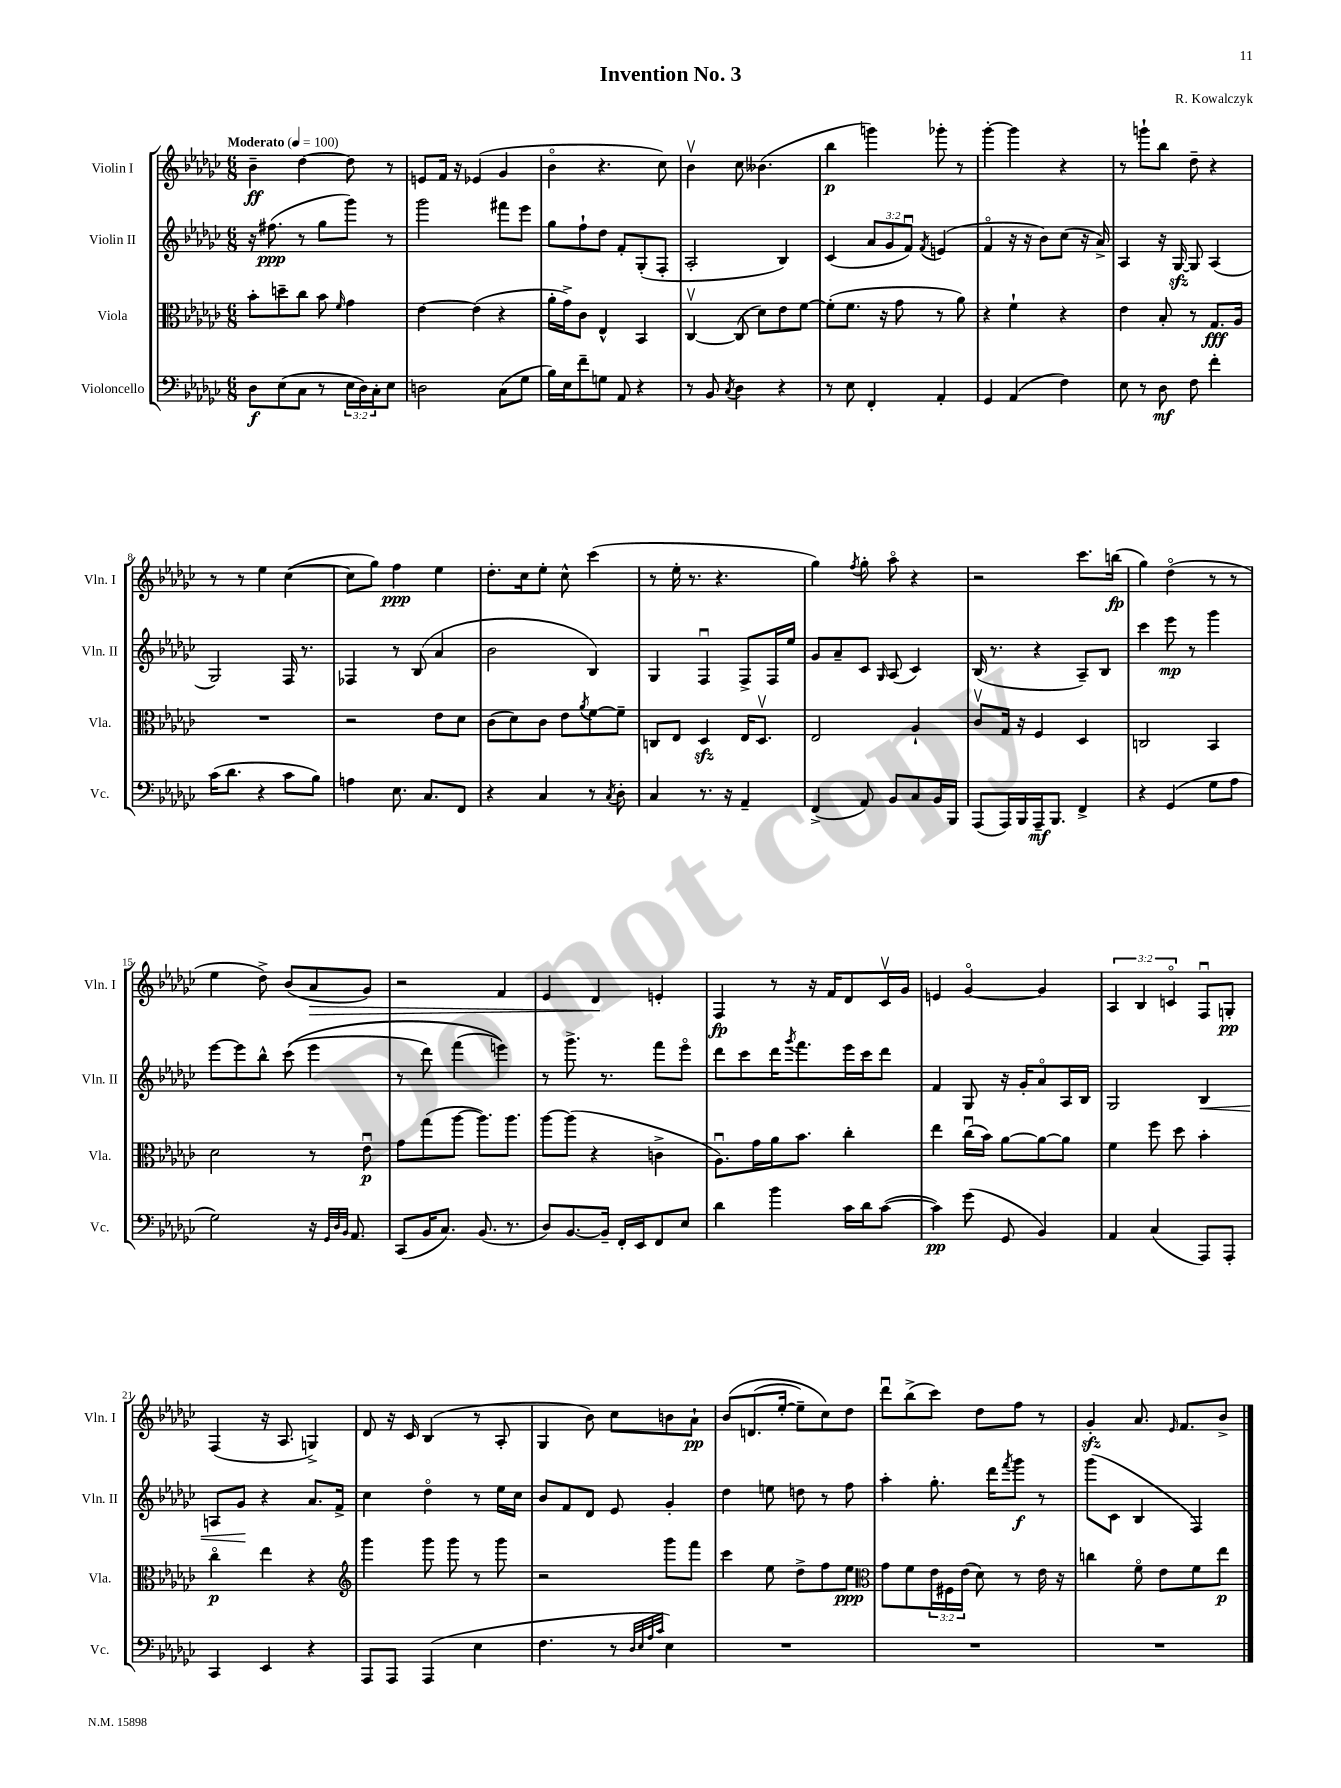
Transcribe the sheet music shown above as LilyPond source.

\header { title = "Invention No. 3" composer = "R. Kowalczyk" }
<<
\new StaffGroup <<
\new Staff = "s0" \with { instrumentName = "Violin I" shortInstrumentName = "Vln. I" } {
    \clef treble \key ges \major \numericTimeSignature \time 6/8 \override Staff.TupletNumber.text = #tuplet-number::calc-fraction-text \tempo "Moderato" 4 = 100
    bes'4--\ff des''4~ des''8 r8 |
    e'8 f'16 r16 ees'4( ges'4 |
    bes'4\flageolet r4. ces''8) |
    bes'4\upbow ces''8 beses'4.( |
    bes''4\p g'''4) ges'''8-. r8 |
    ges'''4~-. ges'''4 r4 |
    r8 g'''8-! bes''8 des''8-- r4 |
    r8 r8 ees''4 ces''4~( |
    ces''8 ges''8) f''4\ppp ees''4 |
    des''8.-. ces''16 ees''8-. ces''8-^ ces'''4( |
    r8 ees''16-. r8. r4. |
    ges''4) \acciaccatura { f''8 } ges''8-. aes''8\flageolet r4 |
    r2 ces'''8. b''16\fp( |
    ges''4) des''4\flageolet( r8 r8 |
    ees''4 des''8->) bes'8( aes'8\> ges'8) |
    r2 f'4 |
    ees'4 des'4\! e'4-. |
    f4\fp r8 r16 f'16 des'8 ces'16\upbow ges'16 |
    e'4 ges'4~\flageolet ges'4 |
    \tuplet 3/2 { aes4 bes4 c'4\flageolet } f8\downbow g8-.\pp |
    f4( r16 aes8. g4->) |
    des'8 r16 ces'16 bes4( r8 aes8-. |
    ges4 bes'8) ces''8 b'8 aes'8-!\pp |
    bes'8\( d'8.( ees''16~-. ees''8--) ces''8\) des''8 |
    des'''8\downbow bes''8->( ces'''8) des''8 f''8 r8 |
    ges'4-.\sfz aes'8. \grace { ees'16 } f'8. bes'8-> \bar "|." |
}
\new Staff = "s1" \with { instrumentName = "Violin II" shortInstrumentName = "Vln. II" } {
    \clef treble \key ges \major \numericTimeSignature \time 6/8 \override Staff.TupletNumber.text = #tuplet-number::calc-fraction-text
    r16 fis''8.\ppp( r8 ges''8 ges'''8) r8 |
    ges'''2 fis'''8 ees'''8 |
    ges''8 f''8-! des''8 f'8-. ges8-.( f8-. |
    aes2-. bes4) |
    ces'4( \tuplet 3/2 { aes'8 ges'8 f'8\downbow) } \acciaccatura { f'8 } e'4( |
    f'4\flageolet r16 r16 bes'8) ces''8( r16 aes'16->) |
    aes4 r16 ges16~\sfz ges8 aes4( |
    ges2) f16 r8. |
    fes4 r8 bes8( aes'4 |
    bes'2 bes4) |
    ges4 f4\downbow f8-> f16 ees''16 |
    ges'8 aes'8-- ces'8 \grace { ges16 } aes8( ces'4) |
    bes16( r8. r4 aes8--) bes8 |
    ces'''4 ees'''8\mp r8 ges'''4 |
    ees'''8~ ees'''8 bes''8-^ ces'''8(\( ees'''4 |
    r8 des'''8) f'''4( e'''4)\) |
    r8 ges'''8.-> r8. f'''8 ees'''8\flageolet |
    des'''8 ces'''8 des'''16 \acciaccatura { ges'''8 } f'''8. ees'''16 ces'''16 des'''8 |
    f'4 ges8 r16 ges'16-. aes'8\flageolet aes16 bes16 |
    ges2 bes4\< |
    a8 ges'8\! r4 aes'8. f'16-> |
    ces''4 des''4\flageolet r8 ees''16 ces''16 |
    bes'8 f'8 des'8 ees'8 ges'4-. |
    des''4 e''8 d''8 r8 f''8 |
    aes''4-. ges''8.-. des'''16 \acciaccatura { f'''8 } ges'''8\f r8 |
    ges'''8( ces'8 bes4 f4) \bar "|." |
}
\new Staff = "s2" \with { instrumentName = "Viola" shortInstrumentName = "Vla." } {
    \clef alto \key ges \major \numericTimeSignature \time 6/8 \override Staff.TupletNumber.text = #tuplet-number::calc-fraction-text
    bes'8-. d''8-- ces''8 bes'8 \grace { f'16 } ges'4 |
    ees'4~ ees'4( r4 |
    aes'16-. ges'16->) ces'8 ees4-^ bes,4 |
    ces4~\upbow ces8( des'8) ees'8 f'8~ |
    f'8-.( f'8. r16 ges'8 r8 aes'8) |
    r4 f'4-! r4 |
    ees'4 bes8-. r8 ges8.\fff aes16 |
    R2. |
    r2 ees'8 des'8 |
    ces'8( des'8) ces'8 ees'8 \acciaccatura { aes'8 } f'8~ f'8-- |
    c8 ees8 des4\sfz ees16 des8.\upbow |
    ees2 aes4-! |
    ces'8\upbow ges16 r16 f4 des4 |
    c2 bes,4 |
    des'2 r8 ees'8\downbow\p |
    ges'8 ges''8( aes''8~ aes''8.) aes''8. |
    aes''8~ aes''8( r4 c'4-> |
    aes8.\downbow) ges'16 aes'16 bes'8. ces''4-. |
    ees''4 ces''16\downbow( bes'16) aes'8~ aes'8~ aes'8 |
    f'4 f''8 des''8 bes'4-. |
    ces''4\flageolet\p ees''4 r4 |
    \clef treble ges'''4 ges'''8 ges'''8 r8 ges'''8 |
    r2 ges'''8 f'''8 |
    ces'''4 ees''8 des''8-> f''8 ees''8\ppp |
    \clef alto ges'8 f'8 \tuplet 3/2 { ees'16 fis16 ees'16( } des'8) r8 ees'16 r16 |
    c''4 f'8\flageolet ees'8 f'8 ees''8\p \bar "|." |
}
\new Staff = "s3" \with { instrumentName = "Violoncello" shortInstrumentName = "Vc." } {
    \clef bass \key ges \major \numericTimeSignature \time 6/8 \override Staff.TupletNumber.text = #tuplet-number::calc-fraction-text
    des8\f ees8( ces8 r8 \tuplet 3/2 { ees16 des16) ces16-. } ees8 |
    d2 ces8( ges8 |
    bes16) ees16 f'8-- g8 aes,8 r4 |
    r8 bes,8 \acciaccatura { ces8 } des4 r4 |
    r8 ees8 f,4-. aes,4-. |
    ges,4 aes,4( f4) |
    ees8 r8 des8\mf f8 f'4-. |
    ces'16( des'8. r4 ces'8 bes8) |
    a4 ees8. ces8. f,8 |
    r4 ces4 r8 \acciaccatura { ces8 } des8-. |
    ces4 r8. r16 aes,4-- |
    f,4->( aes,8) bes,8 ces8 bes,16 bes,,16 |
    aes,,8( aes,,16) bes,,16 aes,,16--\mf bes,,8. f,4-> |
    r4 ges,4( ges8 aes8 |
    ges2) r16 \grace { ges,32 des32 bes,32 } aes,8. |
    ces,8( bes,16 ces8.) bes,8.( r8. |
    des8) bes,8.~ bes,16-- f,16-. ees,16 f,8 ees8 |
    des'4 bes'4 ces'16 des'16 ces'8~( |
    ces'4\pp) ges'8( ges,8 bes,4) |
    aes,4 ces4( aes,,8) aes,,8-. |
    ces,4 ees,4 r4 |
    aes,,8 aes,,8 aes,,4( ees4 |
    f4. r8 \grace { des32 ees32 aes32 ces'32 } ees4) |
    R2. |
    R2. |
    R2. \bar "|." |
}
>>
>>
